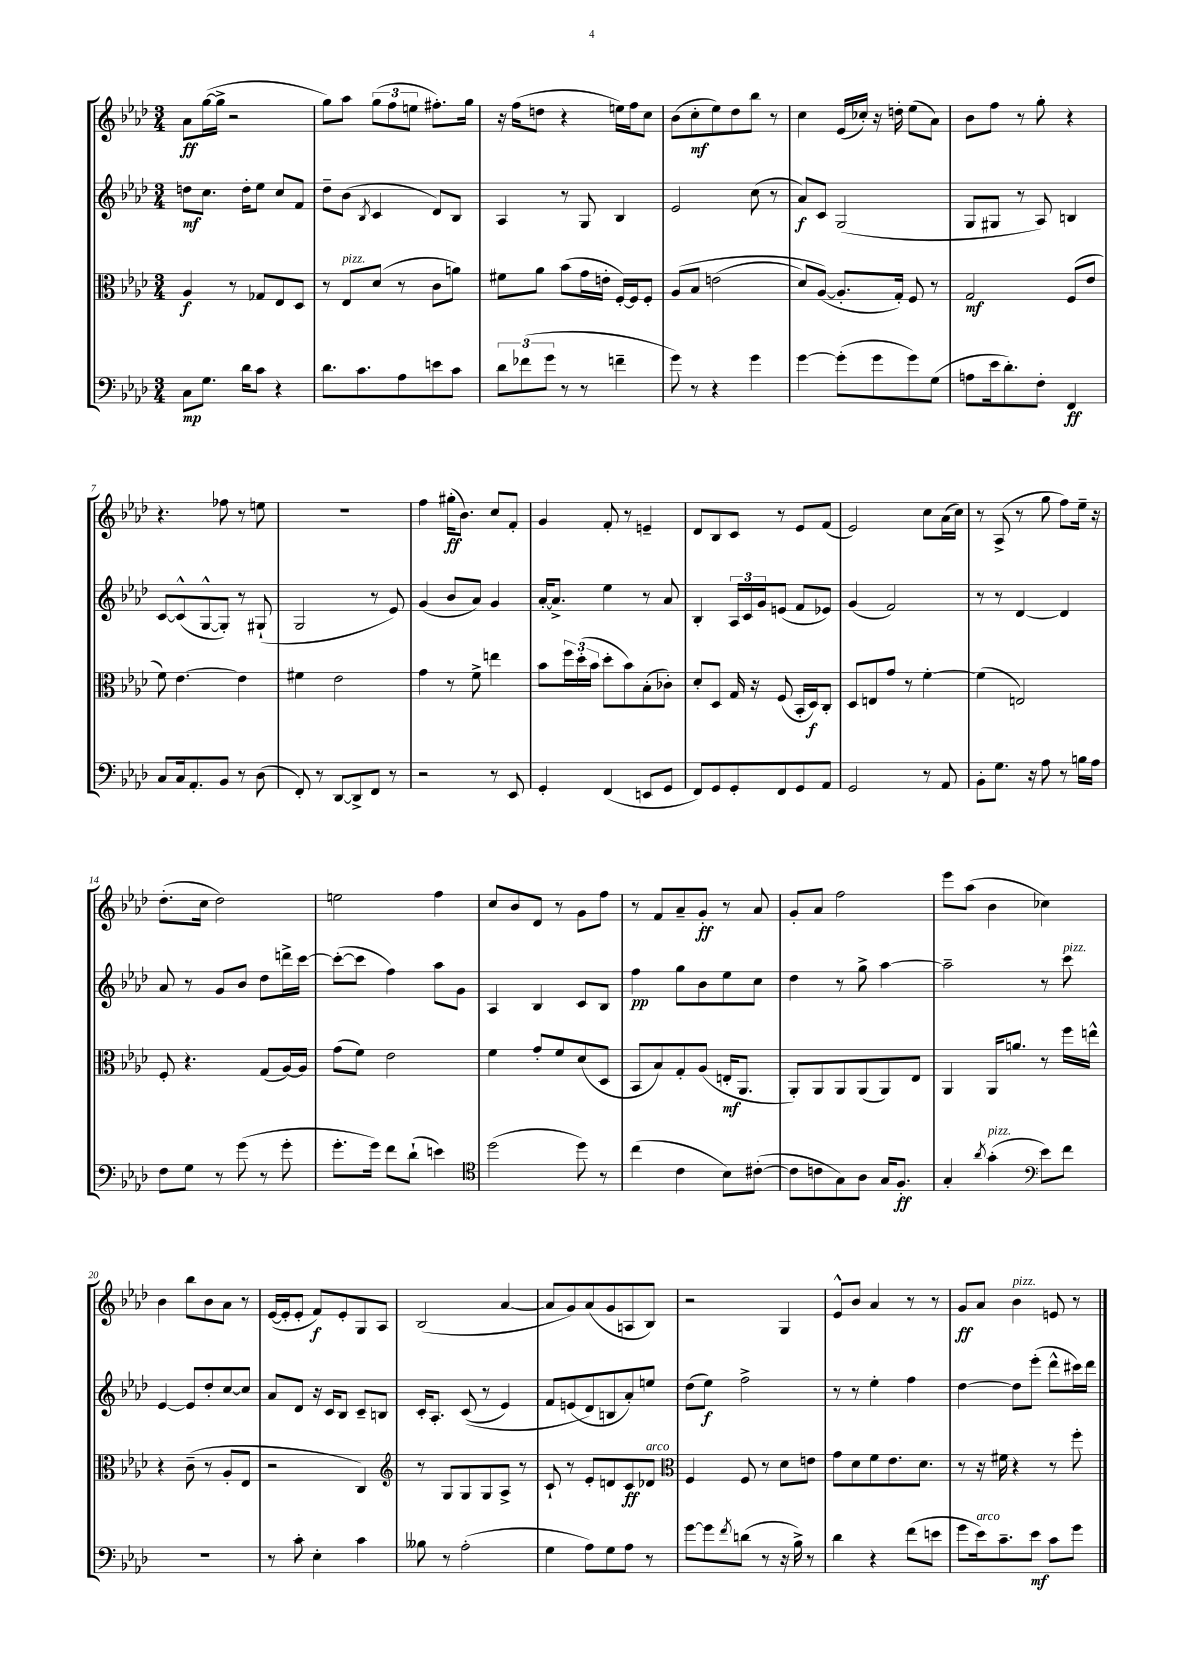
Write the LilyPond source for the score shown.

<<
\new StaffGroup <<
\new Staff = "s0" {
    \clef treble \key aes \major \numericTimeSignature \time 3/4
    aes'8\ff g''16~( g''16-> r2 |
    g''8) aes''8 \tuplet 3/2 { g''8( f''8 e''8 } fis''8.-.) g''16 |
    r16 f''16( d''8 r4 e''16) f''16 c''8 |
    bes'8( c''8-.\mf ees''8) des''8 bes''8 r8 |
    c''4 ees'16( ces''16-.) r16 d''16-. ees''8( aes'8) |
    bes'8 f''8 r8 g''8-. r4 |
    r4. fes''8 r8 e''8 |
    R2. |
    f''4 gis''16-.\ff( bes'8.) c''8 f'8-. |
    g'4 f'8-. r8 e'4-- |
    des'8 bes8 c'8 r8 ees'8 f'8( |
    ees'2) c''8 aes'16( c''16) |
    r8 aes8->( r8 g''8 f''8) ees''16-- r16 |
    des''8.-.( c''16 des''2) |
    e''2 f''4 |
    c''8 bes'8 des'8 r8 g'8 f''8 |
    r8 f'8 aes'8-- g'8-.\ff r8 aes'8 |
    g'8-. aes'8 f''2 |
    ees'''8 aes''8( bes'4 ces''4) |
    bes'4 bes''8 bes'8 aes'8 r8 |
    ees'16~( ees'16-. ees'8-. f'8\f) ees'8-. g8 aes8 |
    bes2( aes'4~ |
    aes'8 g'8) aes'8( g'8 a8 bes8) |
    r2 g4 |
    ees'8-^ bes'8 aes'4 r8 r8 |
    g'8\ff aes'8 bes'4^\markup { \italic "pizz." } e'8 r8 \bar "|." |
}
\new Staff = "s1" {
    \clef treble \key aes \major \numericTimeSignature \time 3/4
    d''8\mf c''8. d''16-. ees''8 c''8 f'8 |
    des''8-- bes'8( \acciaccatura { bes8 } c'4 des'8) bes8 |
    aes4 r8 g8 bes4 |
    ees'2 c''8( r8 |
    aes'8\f) c'8 g2( |
    g8 gis8 r8 aes8) b4 |
    c'8~ c'8-^( g8~-^ g8-.) r8 gis8-!( |
    g2 r8 ees'8) |
    g'4( bes'8 aes'8) g'4 |
    aes'16~-. aes'8.-> ees''4 r8 aes'8 |
    bes4-. \tuplet 3/2 { aes16 c'16 g'16 } e'8( f'8 ees'8) |
    g'4( f'2) |
    r8 r8 des'4~ des'4 |
    aes'8 r8 g'8 bes'8 des''8 d'''16-> c'''16~ |
    c'''8~-.( c'''8 f''4) aes''8 g'8 |
    aes4 bes4 c'8 bes8 |
    f''4\pp g''8 bes'8 ees''8 c''8 |
    des''4 r8 g''8-> aes''4~ |
    aes''2-- r8 c'''8^\markup { \italic "pizz." } |
    ees'4~ ees'8 des''8-. c''8~ c''8 |
    aes'8 des'8 r16 c'16 bes8 c'8-- b8 |
    c'16-. aes8.-. c'8(\( r8 ees'4) |
    f'8 e'8( des'8\) b8 aes'8-.) e''8 |
    des''8( ees''8\f) f''2-> |
    r8 r8 ees''4-. f''4 |
    des''4~ des''8 ees'''8-.( des'''8-^ cis'''16) des'''16 \bar "|." |
}
\new Staff = "s2" {
    \clef alto \key aes \major \numericTimeSignature \time 3/4
    aes4\f r8 ges8 ees8 des8 |
    r8 ees8^\markup { \italic "pizz." } des'8( r8 c'8 a'8) |
    fis'8 aes'8 bes'8( g'16 e'16-. f16~-.) f16 f8-. |
    aes8\( bes8 e'2( |
    des'8) aes8~(\) aes8.-. g16-.) f8 r8 |
    g2\mf f8( ees'8 |
    f'8) ees'4.~ ees'4 |
    fis'4 ees'2 |
    g'4 r8 f'8-> e''4 |
    bes'8 \tuplet 3/2 { f''16 des''16-.( bes'16 } des''8-. bes'8) bes8-.( ces'8-.) |
    des'8-. des8 g16 r16 f8( bes,16-. des16\f) c8-. |
    des8 e8 g'8 r8 f'4~-. |
    f'4( e2) |
    f8-. r4. g8( aes16~) aes16 |
    g'8( f'8) ees'2 |
    f'4 g'8-. f'8 des'8( des8 |
    bes,8 bes8) g8-. aes8( e16-.\mf aes,8. |
    aes,8-.) aes,8 aes,8 aes,8( aes,8) ees8 |
    aes,4 aes,16 a'8. r8 f''16 e''16-^ |
    r4 c'8--( r8 aes8-. ees8 |
    r2 c4) |
    \clef treble r8 g8 g8 g8 aes8-> r8 |
    c'8-! r8 ees'8-. d'8 c'8\ff des'8^\markup { \italic "arco" } |
    \clef alto f4 f8 r8 des'8 e'8 |
    g'8 des'8 f'8 ees'8. des'8. |
    r8 r16 fis'16 r4 r8 f''8-. \bar "|." |
}
\new Staff = "s3" {
    \clef bass \key aes \major \numericTimeSignature \time 3/4
    c8\mp g8. des'16 c'8 r4 |
    des'8. c'8. aes8 e'8 c'8 |
    \tuplet 3/2 { des'8 fes'8( g'8 } r8 r8 f'4-- |
    g'8) r8 r4 g'4 |
    g'4~ g'8-.( g'8 g'8) g8( |
    a8 ees'16 des'8.-.) f8-. f,4\ff |
    c8 c16 aes,8.-. bes,8 r8 des8( |
    f,8-.) r8 des,8~ des,8-> f,8 r8 |
    r2 r8 ees,8 |
    g,4-. f,4( e,8 g,8 |
    f,8) g,8 g,8-. f,8 g,8 aes,8 |
    g,2 r8 aes,8 |
    bes,8-. g8. r16 aes8 r8 b16 aes16 |
    f8 g8 r8 g'8( r8 g'8-. |
    g'8.-. g'16) f'8 des'8-!( e'4) |
    \clef tenor des''2( des''8) r8 |
    c''4( c'4 bes8) cis'8~-.( |
    cis'8 c'8 g8) aes8 g16 f8.-.\ff |
    g4-. \acciaccatura { aes'8 } g'4-.^\markup { \italic "pizz." }( \clef bass ees'8) f'8 |
    R2. |
    r8 c'8-. ees4-. c'4 |
    beses8 r8 aes2-.( |
    g4 aes8) g8 aes8 r8 |
    g'8~ g'8 \acciaccatura { f'8 } d'8( r8 r16 bes16->) r8 |
    des'4 r4 f'8( e'8 |
    g'8 ees'16^\markup { \italic "arco" }) c'8.-- ees'8\mf c'8 g'8 \bar "|." |
}
>>
>>
